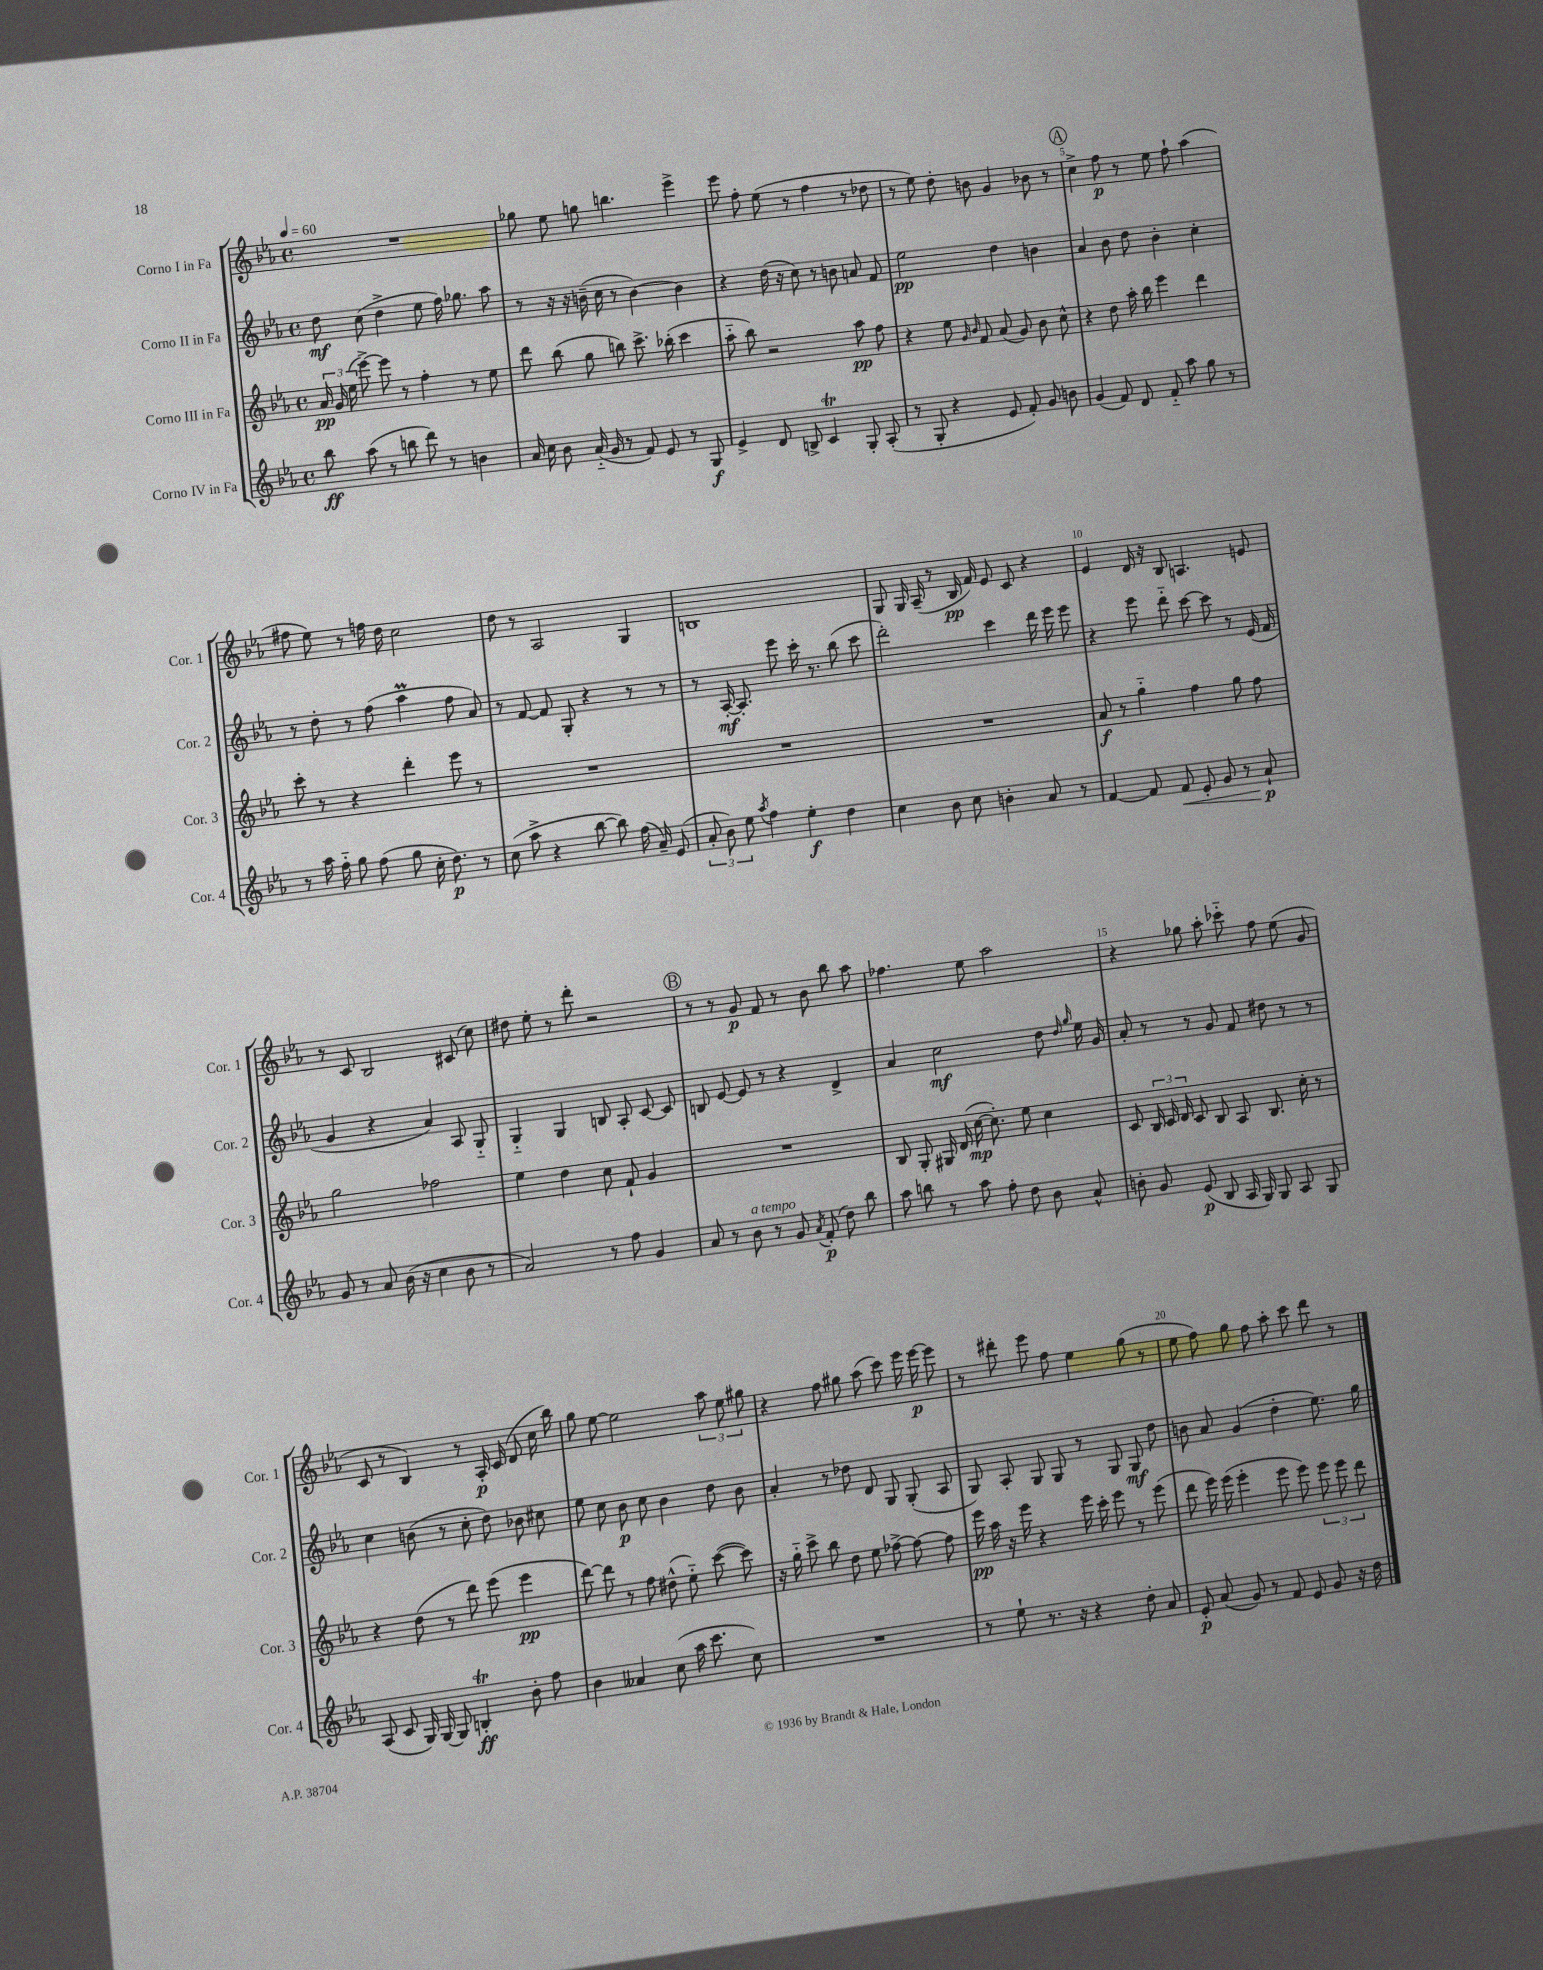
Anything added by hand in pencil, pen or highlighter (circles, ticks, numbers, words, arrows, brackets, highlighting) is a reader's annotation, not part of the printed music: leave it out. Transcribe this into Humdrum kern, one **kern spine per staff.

**kern	**kern	**kern	**kern
*staff4	*staff3	*staff2	*staff1
*clefG2	*clefG2	*clefG2	*clefG2
*k[b-e-a-]	*k[b-e-a-]	*k[b-e-a-]	*k[b-e-a-]
*M4/4	*M4/4	*M4/4	*M4/4
*met(c)	*met(c)	*met(c)	*met(c)
*MM60	*MM60	*MM60	*MM60
8bb-\	24a-/	8dd\	1r
.	24g/	.	.
.	(24ee-\	.	.
(8aa-\	[8eee-^\)	(8cc\	.
8r	8eee-\]	4dd^\	.
8bb\	8r	.	.
8ddd\)	4ff'\	8ee-\	.
8r	.	16ff\)	.
.	.	8.gg-\	.
4b\	8r	.	.
.	8ee-\	8aa-\	.
=	=	=	=
16a-/	8ddd\	8r	8gg-\
16cc\	.	.	.
8b-\	(8bb-\	16r	8ee-\
.	.	16r	.
(16a-'~/	8gg\	(16b~\	8gg\
16g/	.	16cc\	.
8r	8bb\)	8r	4.bb\
8f/)	8.ccc^\	[4b\)	.
8e-/	.	.	.
.	(16bb-'\	.	.
8r	4ccc\	4b\]	4eee-^\
8G/	.	.	.
=	=	=	=
4e-^/	8aa-'~\	4r	8eee-\
.	8bb-\)	.	8ff'\
8d/	2r	(16dd\	(8ee-\
.	.	16r	.
8B^/	.	8cc\)	8r
4c/	.	8r	4ff\
.	.	8b\	.
8G'/	8aa-\	8a/	8r
(8A-'/	8ff\	8f/	8dd-\
=	=	=	=
8r	4r	2ee-\	8r
8G'/	.	.	8ee-\)
4r	8ee-\	.	8dd'\
.	16qqg/	.	.
.	16qqb-/	.	.
.	8f/	.	8b\
8e-/	(8a-/	4dd\	4g/
8f'/)	8g/)	.	.
8g/	8b-\	4b\	8b-\
8b\	8cc^^\	.	8r
=	=	=	=
(4g/	4r	4a-/	4cc^\
8f/)	8dd\	8b-\	8ff\
8d/	16aa-'\	8dd\	8r
.	16bb-\	.	.
8f'~/	4eee-\	4b-'\	8ee-\
8aa-\	.	.	8ff`\
8gg\	4ddd\	4cc'\	(4aa-\
8r	.	.	.
=	=	=	=
8r	8ccc'\	8r	8ff#\
16aa-\	8r	8dd'\	8ee-\)
16ff'~\	.	.	.
8gg\	4r	8r	8r
(8ff\	.	(8ff\	16ff\
.	.	.	16dd\
8gg\	4ddd'\	4aa-\	2cc\
16cc'\	.	.	.
8.dd\)	.	.	.
.	8eee-\	8ff\	.
8r	8r	8a-/)	.
=	=	=	=
(8cc\	1r	8r	8dd\
8aa-^\	.	[8f/	8r
4r	.	8f/]	2A-/
.	.	8G'/	.
[8bb-\	.	4r	.
8bb-\])	.	.	.
(16ff\	.	8r	4G/
16a-~/)	.	.	.
(8e-/	.	8r	.
=	=	=	=
12a-'/	1r	8r	1B
12b-\)	.	.	.
.	.	[16A-'/	.
12ee-\	.	.	.
.	.	8.A-'/]	.
8qaa-/	.	.	.
4ff\	.	.	.
.	.	8eee-\	.
4ee-'\	.	16ccc'\	.
.	.	8.r	.
4dd\	.	(8bb-\	.
.	.	8ccc\	.
=	=	=	=
4cc\	1r	2ddd'\)	8G/
.	.	.	16G/
.	.	.	(16A-~/
8b-\	.	.	8r
8cc\	.	.	16B-/
.	.	.	16f/)
4b'\	.	4ccc\	8e-/
.	.	.	8c/
8a-/	.	16ddd\	4r
.	.	16eee-\	.
8r	.	8eee-\	.
=	=	=	=
[4f/	8a-/	4r	4e-/
.	8r	.	.
8f/]	4gg'~\	8eee-\	16d/
.	.	.	16r
8f/	.	8ddd'~\	8B-/
8e-'/	4ff\	[8ccc\	4.A/
8g/	.	8ccc\]	.
8r	8gg\	8r	.
8a-`/	8ff\	(16e-/	8e/
.	.	16f/	.
=	=	=	=
8g/	2gg\	4g/	8r
8r	.	.	8c/
8a-/	.	4r	2B-/
(16b-\	.	.	.
16r	.	.	.
4cc\	2ff-\	4a-/)	.
8b-\	.	8A-/	(8c#/
8r	.	8G'~/	8cc\)
=	=	=	=
2a-/)	4ee-\	4G'~/	8dd#\
.	.	.	8ee-'\
.	4dd\	4G/	8r
.	.	.	8ddd'\
8r	8cc\	8B/	2r
8ff\	8f`/	8A-'/	.
4g/	4g/	[8c/	.
.	.	8c/]	.
=	=	=	=
8a-/	1r	8B/	8r
8r	.	[8e-/	8r
8b-\	.	8e-/]	8g/
8r	.	8r	8f/
8g/	.	4r	8r
8qa-/	.	.	.
(8f'/	.	.	8b-\
8dd\)	.	4d^/	8bb-\
8bb-\	.	.	8aa-\
=	=	=	=
8aa-\	8B-/	4a-/	4.ff-\
8bb\	8G'/	.	.
8r	16G#/	2cc\	.
.	(16d/	.	.
8aa-\	[16cc\	.	8ee-\
.	8.cc'\])	.	.
8ff'\	.	.	2aa-\
8dd\	8ee-\	.	.
8b-\	4cc\	8dd\	.
.	.	16qqdd/	.
.	.	16qqgg/	.
8a-^^/	.	16ee-\	.
.	.	16g/	.
=	=	=	=
8b'\	8c/	8a-'/	4r
8g/	24B-/	8r	.
.	24c/	.	.
.	24d/	.	.
(8e-/	8c/	8r	8gg-\
8B-/	8B-/	8g/	8aa-'\
16A-/	8A-/	8f/	8ccc-'~\
16G/)	.	.	.
8G/	8.B-/	8dd#\	8ff\
8A-/	.	8r	(8ee-\
.	16cc'\	.	.
8G/	8r	8r	8g/
=	=	=	=
(8A-/	4r	4cc\	8c/
8c/	.	.	8r
16G/)	(8dd\	(8b\	4B-/)
[16G/	.	.	.
8G/]	8r	8r	.
4B'/	8ddd\)	8cc'\	8r
.	(8eee-\	8dd\)	16A-'/
.	.	.	(16c/
8b-'\	4eee-\	8b-\	8d/
8ff\	.	8cc#\	16cc\
.	.	.	16bb-\)
=	=	=	=
4b-\	[8ddd\)	8ee-\	8gg\
.	8ddd\]	8cc\	[8ee-\
4a--/	8r	8b-\	2ee-\]
.	8ff\	8cc\	.
(8cc\	(8dd#^^\	4b-\	.
16aa-\	8ee-'~\)	.	.
8.ccc\	.	.	.
.	([8ccc\	8dd\	12aa-\
.	.	.	12ee-\
8cc\)	8ccc\])	8b-\	.
.	.	.	12gg#\
=	=	=	=
1r	16r	4a-'/	4r
.	16gg'~\	.	.
.	8ccc^\	.	.
.	8bb-\	8r	8ff\
.	8dd\	8dd-\	8gg#\
.	8ee-\	8d/	(8aa-\
.	[8ff-^\	8G/	8ccc\)
.	8ff-\_	(8G'/	16eee-\
.	.	.	[16eee-\
.	8ff-\]	8A-/	8eee-\]
=	=	=	=
8r	16eee-\	8G/)	8r
.	16aa-\	.	.
8ee-`\	16r	8A-'/	8ddd#'\
.	16eee-\	.	.
8.r	4r	8G/	8eee-\
.	.	8G/	8ff\
16r	.	.	.
4r	16eee-\	8r	4ee-\
.	16ccc'\	.	.
.	8eee-\	8G/	.
8dd'\	8r	8G/	(8gg\
8a-/	(8eee-\	8dd\	8r
=	=	=	=
8e-'/	8ddd\	8b\	8ee-\
(8a-/	16eee-\)	8a-/	8ff\)
.	(16eee-\	.	.
8g/)	4eee-'\	(4g/	8gg\
8r	.	.	8ff\
8f/	8eee-\	4dd'\	8aa-'\
8e-/	8eee-\)	.	8ccc\
8g/	12eee-\	8.ee-\)	8ddd\
.	12eee-\	.	.
16r	.	.	8r
.	12ddd\	.	.
16dd\	.	16gg\	.
==	==	==	==
*-	*-	*-	*-
